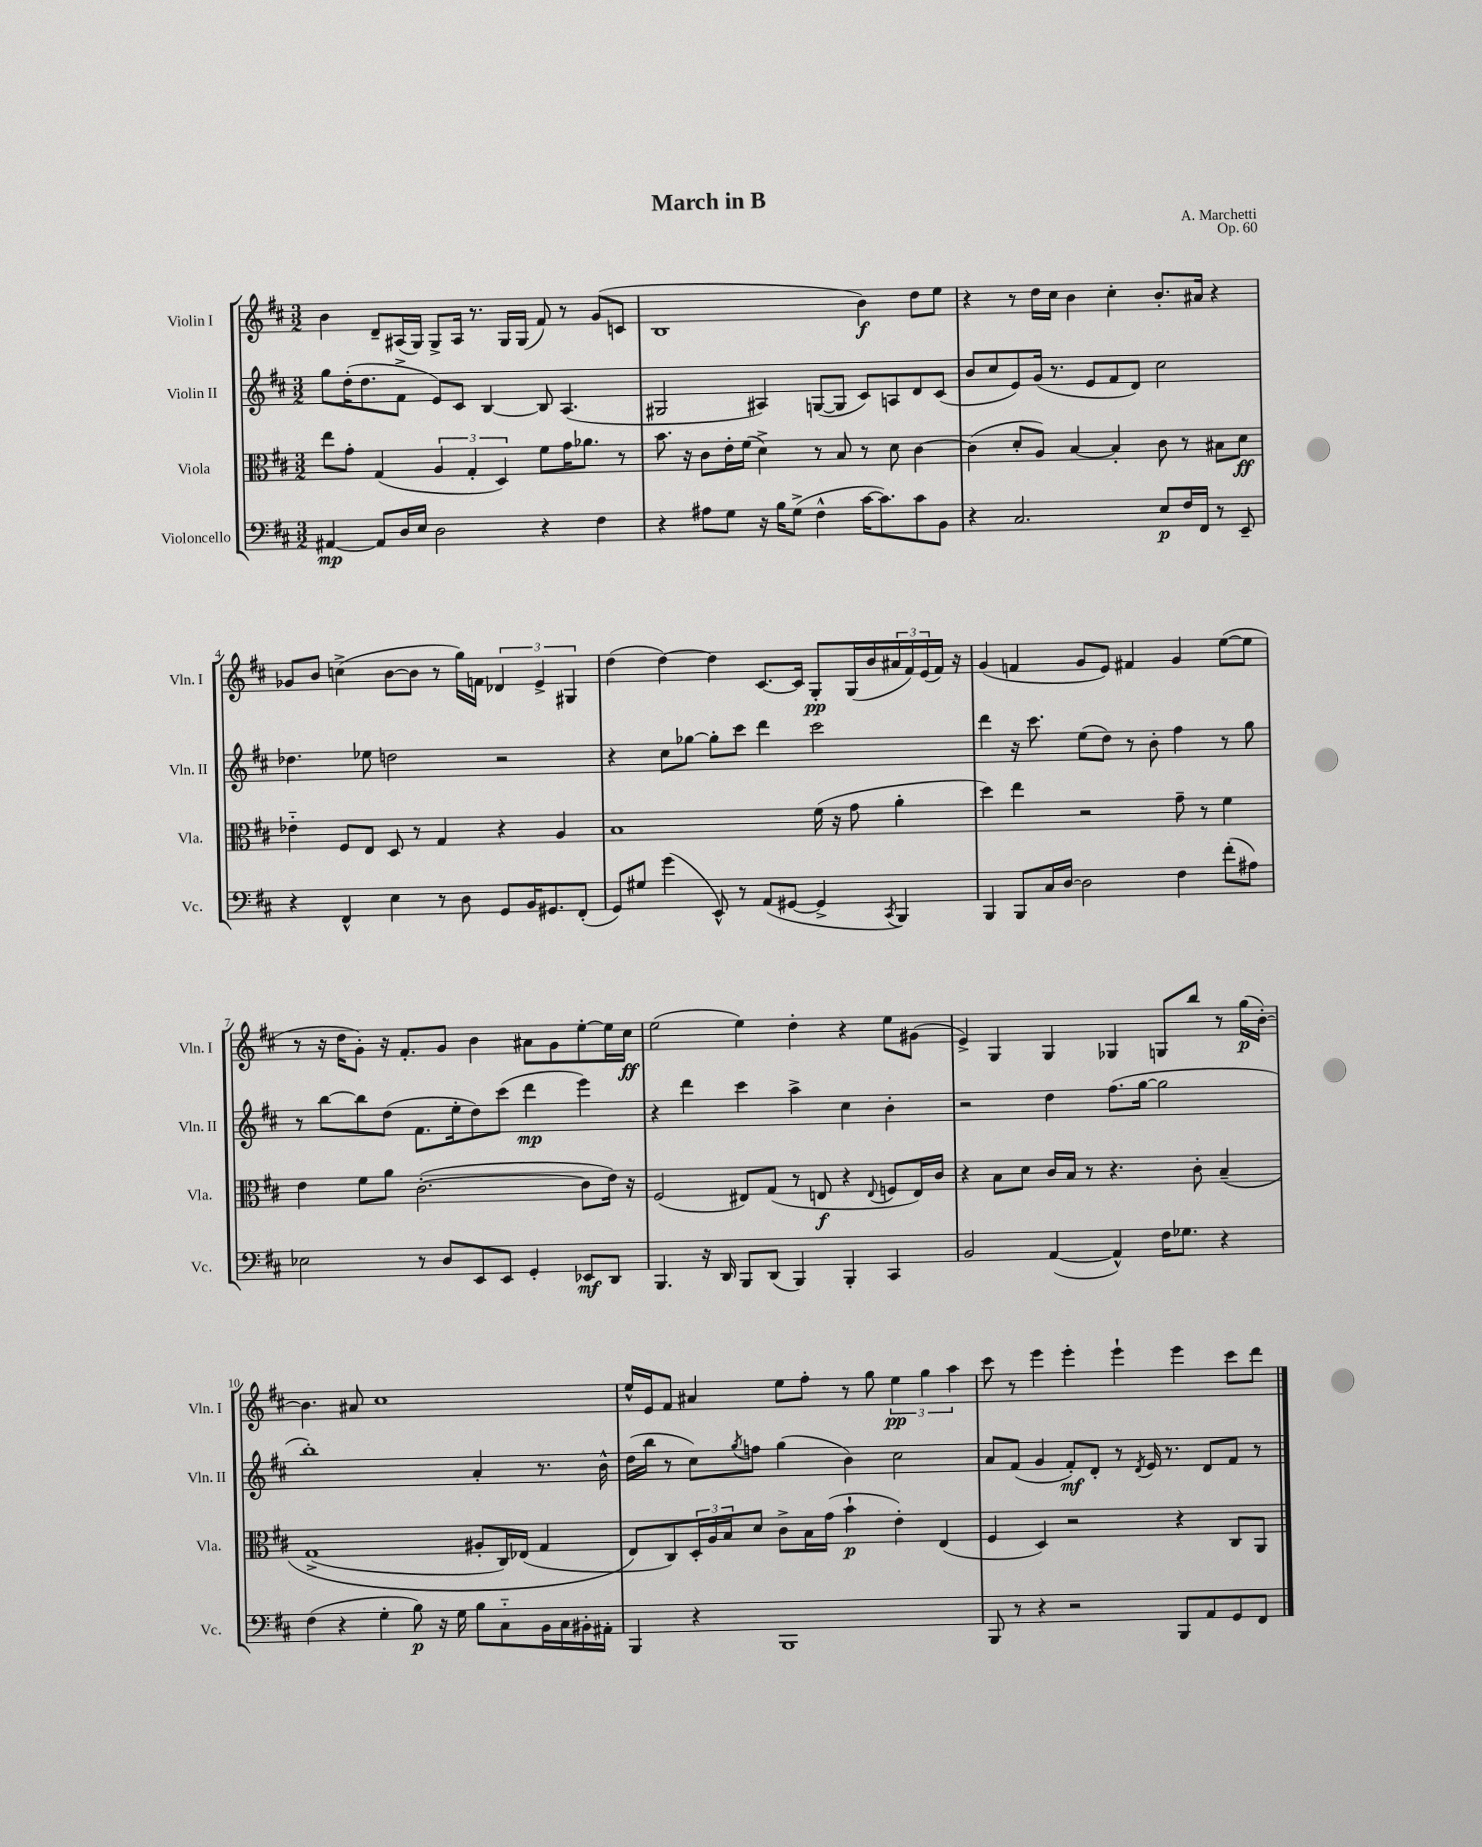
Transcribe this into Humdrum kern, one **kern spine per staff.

**kern	**kern	**kern	**kern
*staff4	*staff3	*staff2	*staff1
*clefF4	*clefC3	*clefG2	*clefG2
*k[f#c#]	*k[f#c#]	*k[f#c#]	*k[f#c#]
*M3/2	*M3/2	*M3/2	*M3/2
[4AA#	8ee	8gg	4b
.	8g'	(16dd'	.
.	.	8.dd	.
8AA#]	(4G	.	8d~
16D	.	8f#^	(16A#
16E	.	.	16G)
2D	6A	8e)	8G^
.	.	8c#	16A#
.	6G'	.	.
.	.	.	8.r
.	.	[4B	.
.	6D)	.	.
.	.	.	16G
.	.	.	(16G
4r	8f#	8B]	8f#)
.	16g	(4.A	8r
.	8.a-	.	.
4F#	.	.	(8g
.	8r	.	8c
=	=	=	=
4r	8.b	2G#	1B
.	16r	.	.
8A#	8c#	.	.
8G	16e'	.	.
.	(16f#	.	.
16r	4d^)	4A#)	.
16B	.	.	.
(8G^	.	.	.
4F#^^	8r	([8G	.
.	8B	8G]	.
[16c#	8r	8c#)	4b)
8.c#])	.	.	.
.	8d	8A	.
8c#	[4c#	8d	8dd
8BB	.	(8c#	8ee
=	=	=	=
4r	(4c#]	8b	4r
.	.	8cc#	.
2.C#	8d'	8e)	8r
.	8A)	(16g	16dd
.	.	8.r	16cc#
.	[4B	.	4b
.	.	8e	.
.	4B']	8f#	4cc#'
.	.	8d)	.
8E	8c#	2cc#	8.b'
16F#	8r	.	.
16FF#	.	.	16a#
8r	8B#	.	4r
8EE~	8d	.	.
=	=	=	=
4r	4e-'~	4.dd-	8g-
.	.	.	8b
4FF#^^	8F#	.	(4cc^
.	8E	8ee-	.
4E	8D	2dd	[8b
.	8r	.	8b]
8r	4G	.	8r
8D	.	.	16gg)
.	.	.	16f
8GG	4r	2r	6d-
16BB	.	.	.
.	.	.	6e^
8.GG#	.	.	.
.	4A	.	.
.	.	.	6G#
(8FF#'	.	.	.
=	=	=	=
8GG)	1B	4r	(4dd
8G#	.	.	.
(4g	.	8cc#	[4dd)
.	.	[8gg-	.
8EE^^)	.	8gg-']	4dd]
8r	.	8ccc#	.
(8AA	.	4ddd	[8.c#
[8GG#	.	.	.
.	.	.	16c#]
4GG#^]	(16f#	2ccc#	8G'
.	16r	.	.
.	8g	.	(16G
.	.	.	16b
8qCC#	.	.	.
4BBB)	4a'	.	24a#
.	.	.	24f#)
.	.	.	(24e
.	.	.	16f#)
.	.	.	16r
=	=	=	=
4BBB	4dd)	4ddd	(4g
8BBB	4ee	16r	4f
.	.	8.ccc#	.
16C#	.	.	.
[16D	.	.	.
2D]	2r	(8ee	8g
.	.	8dd)	8e)
.	.	8r	4f#
.	.	8b'	.
4F#	8g~	4ff#	4g
.	8r	.	.
(8f#'	4f#	8r	([8ee
8A#)	.	8gg	8ee]
=	=	=	=
2E-	4e	8r	8r
.	.	[8bb	16r
.	.	.	16dd
.	8f#	8bb]	8g')
.	8a	(8dd	16r
.	.	.	8.f#'
8r	([2.c#'	8.f#	.
8D	.	.	8g
.	.	16ee'	.
8EE	.	8dd)	4b
8EE	.	(8ccc#	.
4GG'	.	4ddd	8a#
.	.	.	8g
8EE-	8c#]	4eee)	[8ee'
8DD	16e)	.	16ee]
.	16r	.	16cc#
=	=	=	=
4.BBB	(2F#	4r	(2ee
.	.	4ddd	.
16r	.	.	.
16DD	.	.	.
8BBB	8E#)	4ccc#	4ee)
(8DD	(8G	.	.
4BBB)	8r	4aa^	4dd'
.	8E	.	.
4BBB'	4r	4cc#	4r
.	8qqE	.	.
4CC#	8F	4b'	8ee
.	16E)	.	(8g#
.	16c#	.	.
=	=	=	=
2BB	4r	2r	4e^)
.	8B	.	4G
.	8d	.	.
([4AA	16c#	4dd	4G
.	16B	.	.
.	8r	.	.
4AA^^])	4.r	(8.ff#	4G-
.	.	[16gg	.
16F#	.	2gg]	8G
8.G-	.	.	.
.	8c#'	.	8bb
4r	&(4B~	.	8r
.	.	.	(16gg
.	.	.	[16b')
=	=	=	=
(4F#	(1G^	1bb')	4.b]
4r	.	.	.
.	.	.	8a#
4G'	.	.	1cc#
8B)	.	.	.
16r	.	.	.
16G	.	.	.
8B	8A#'	4a'	.
8C#'~	16C#)	.	.
.	(16E-	.	.
16BB	4G	8.r	.
16C#	.	.	.
16BB#'	.	.	.
16AA#'	.	16b^^	.
=	=	=	=
4BBB	8E&)	(16dd	16ee^^
.	.	16bb	16e
.	8C#)	8r	8f#
4r	24D'	8cc#)	4a#
.	24A	.	.
.	24B	.	.
.	.	8qgg	.
.	8d	8ff	.
1BBB	8c#^	(4gg	8ee
.	16B	.	8ff#'
.	(16g	.	.
.	4b`	4b)	8r
.	.	.	8gg
.	4e')	2cc#	6ee
.	.	.	6gg
.	(4E	.	.
.	.	.	6aa
=	=	=	=
8BBB	4F#	8a	8ccc#
8r	.	(8f#	8r
4r	4D)	4g	4eee
2r	2r	8f#')	4eee'
.	.	8d'	.
.	.	8r	4eee`
.	.	8qd	.
.	.	16e	.
.	.	8.r	.
8BBB	4r	.	4eee
8AA	.	8d	.
8GG	8C#	8f#	8ccc#
8FF#	8AA	8r	8ddd
==	==	==	==
*-	*-	*-	*-
